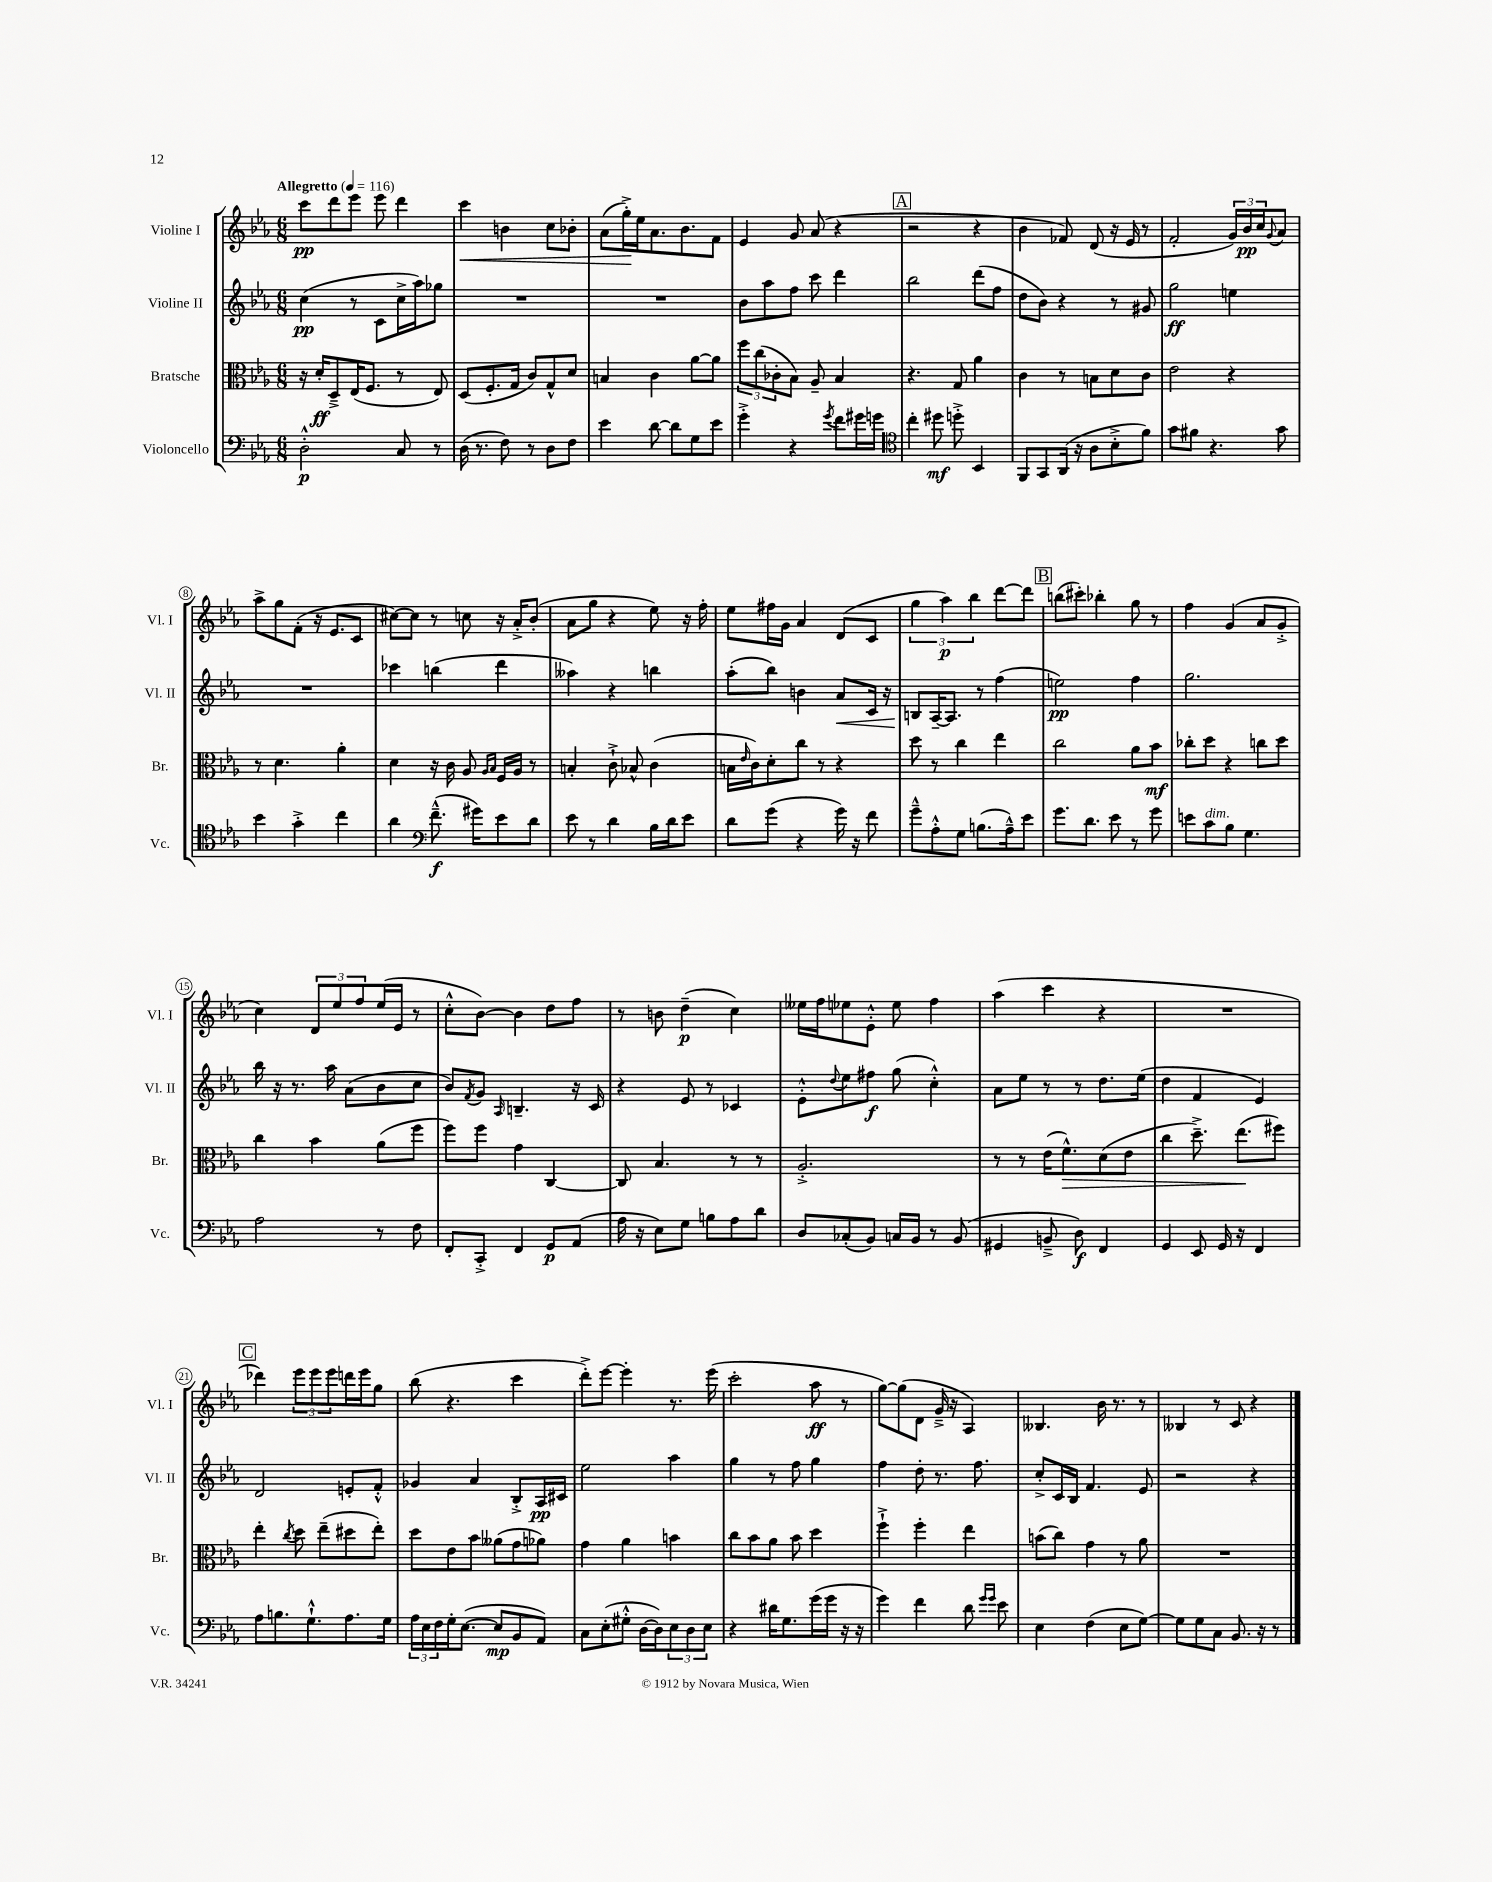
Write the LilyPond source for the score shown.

<<
\new StaffGroup <<
\new Staff = "s0" \with { instrumentName = "Violine I" shortInstrumentName = "Vl. I" } {
    \clef treble \key ees \major \numericTimeSignature \time 6/8 \tempo "Allegretto" 4 = 116
    c'''8\pp d'''8 ees'''8 ees'''8 d'''4 |
    c'''4\< b'4 c''8 bes'8-. |
    aes'8( g''16-.->\!) ees''16 aes'8. bes'8. f'8 |
    ees'4 g'8 aes'8( r4 |
    \mark \markup { \box "A" } r2 r4 |
    bes'4 fes'8) d'8( r16 ees'16 r8 |
    f'2-. \tuplet 3/2 { g'16) bes'16\pp c''16 } \appoggiatura { g'8 } aes'8 |
    aes''8-> g''8 f'8-.( r16 ees'8. c'8 |
    cis''8~) cis''8 r8 c''8 r16 aes'16-.-> bes'8-.( |
    aes'8 g''8 r4 ees''8) r16 f''16-. |
    ees''8 fis''16 g'16 aes'4 d'8( c'8 |
    \tuplet 3/2 { g''4 aes''4\p) bes''4 } d'''8~ d'''8 |
    \mark \markup { \box "B" } b''8( cis'''8-.) bes''4-. g''8 r8 |
    f''4 g'4( aes'8 g'8-.-> |
    c''4) \tuplet 3/2 { d'8 ees''8 f''8 } ees''16( ees'16 r8 |
    c''8-.-^ bes'8~) bes'4 d''8 f''8 |
    r8 b'8 d''4--\p( c''4) |
    eeses''16 f''16 ees''8 ees'8-.-^ ees''8 f''4 |
    aes''4( c'''4 r4 |
    R2. |
    \mark \markup { \box "C" } des'''4) \tuplet 3/2 { ees'''8 ees'''8 ees'''8 } d'''16 ees'''16 g''8 |
    bes''8( r4. c'''4 |
    d'''8-.->) ees'''8~ ees'''4-. r8. ees'''16( |
    c'''2-. aes''8\ff r8 |
    g''8~) g''8( d'8 g'16---> r16 aes4) |
    beses4. bes'16 r8. r8 |
    beses4 r8 c'8 r4 \bar "|." |
}
\new Staff = "s1" \with { instrumentName = "Violine II" shortInstrumentName = "Vl. II" } {
    \clef treble \key ees \major \numericTimeSignature \time 6/8
    c''4\pp( r8 c'8 c''16-> aes''16) ges''8 |
    R2. |
    R2. |
    bes'8 aes''8 f''8 c'''8 d'''4 |
    \mark \markup { \box "A" } bes''2 d'''8( f''8 |
    d''8 bes'8) r4 r8 gis'8 |
    g''2\ff e''4 |
    R2. |
    ces'''4 b''4( d'''4 |
    aeses''4) r4 b''4 |
    aes''8-.( bes''8) b'4 aes'8\< c'16 r16 |
    b8\! aes16~-- aes8. r8 f''4( |
    \mark \markup { \box "B" } e''2\pp) f''4 |
    g''2. |
    bes''16 r16 r8. aes''16 aes'8( bes'8 c''8 |
    bes'8) \acciaccatura { f'8 } g'8 \grace { aes16 } b4.-- r16 c'16 |
    r4 ees'8 r8 ces'4 |
    ees'8-.-^ \appoggiatura { d''8 } ees''8 fis''8\f g''8( c''4-.-^) |
    aes'8 ees''8 r8 r8 d''8. ees''16( |
    d''4 f'4 ees'4) |
    \mark \markup { \box "C" } d'2 e'8-. f'8-.-^ |
    ges'4 aes'4 bes8-.-> aes16\pp cis'16 |
    ees''2 aes''4 |
    g''4 r8 f''8 g''4 |
    f''4 d''8-. r8. f''8. |
    c''8-.-> c'16 bes16 f'4. ees'8 |
    r2 r4 \bar "|." |
}
\new Staff = "s2" \with { instrumentName = "Bratsche" shortInstrumentName = "Br." } {
    \clef alto \key ees \major \numericTimeSignature \time 6/8
    r16 d'16-.\ff d8---> ees16( f8. r8 ees8) |
    d8( f8.-. g16 c'8) g8-^ d'8 |
    b4 c'4 aes'8~ aes'8 |
    \tuplet 3/2 { f''8 c''8( ces'8-. } bes8) aes8-- bes4 |
    \mark \markup { \box "A" } r4. g8 aes'4 |
    c'4 r8 b8 d'8 c'8 |
    ees'2 r4 |
    r8 d'4. aes'4-. |
    d'4 r16 c'16 aes8 \grace { aes16 bes16 } f16 aes16 r8 |
    b4-. c'8-!-> bes8-^ c'4( |
    b16 \grace { ees'16 } c'16) d'8-. c''8 r8 r4 |
    d''8 r8 c''4 ees''4 |
    \mark \markup { \box "B" } c''2 aes'8 bes'8\mf |
    ces''8-. d''8 r4 c''8 d''8 |
    c''4 bes'4 aes'8( f''8 |
    f''8) f''8 g'4 c4~ |
    c8 bes4. r8 r8 |
    aes2.-.-> |
    r8 r8 ees'16( f'8.-^\>) d'8( ees'8 |
    c''4 d''8.--->) ees''8.\!( fis''8) |
    \mark \markup { \box "C" } ees''4-. \acciaccatura { c''8 } d''8 ees''8--( dis''8 ees''8-.) |
    d''8 ees'8 bes'8 aeses'8( g'8 aes'8) |
    g'4 aes'4 b'4 |
    c''8 bes'8 aes'8 bes'8 d''4 |
    f''4-!-> f''4-. ees''4 |
    b'8( c''8) g'4 r8 aes'8 |
    R2. \bar "|." |
}
\new Staff = "s3" \with { instrumentName = "Violoncello" shortInstrumentName = "Vc." } {
    \clef bass \key ees \major \numericTimeSignature \time 6/8
    d2-.-^\p c8 r8 |
    d16( r8. f8) r8 d8 f8 |
    ees'4 d'8~ d'8 g8 ees'8 |
    g'4-.-> r4 \acciaccatura { g'8 } f'8 gis'16 g'16 |
    \mark \markup { \box "A" } \clef tenor c''4-. dis''8\mf d''8-.-> bes,4 |
    f,8 g,8 aes,16( r16 aes8 bes8-.-> f'8) |
    g'8 fis'8 r4. g'8 |
    bes'4 g'4-.-> c''4 |
    aes'4 \clef bass f'8.---^\f( gis'16) ees'8 d'8 |
    ees'8 r8 d'4 bes16 d'16 ees'8 |
    d'8 g'8( r4 g'16) r16 f'8 |
    g'8---^ aes8-.-^ g8 b8.( aes16---^) ees'8 |
    \mark \markup { \box "B" } g'8. d'8. ees'8 r8 g'8 |
    e'8 c'8^\markup { \italic "dim." } bes8 g4. |
    aes2 r8 f8 |
    f,8-. c,8-.-> f,4 g,8\p aes,8( |
    aes16 r16 ees8) g8 b8 aes8 d'8 |
    d8 ces8-.( bes,8) c16 bes,16 r8 bes,8( |
    gis,4 b,8---> d8\f) f,4 |
    g,4 ees,8 g,16 r16 f,4 |
    \mark \markup { \box "C" } aes8 b8. g8.-!-^ aes8. g16 |
    \tuplet 3/2 { aes16 ees16 f16 } g16-. ees8.~( ees8\mp bes,8 aes,8) |
    c8 ees8-.( gis8-.-^ d16~ d16) \tuplet 3/2 { ees8 d8 ees8 } |
    r4 dis'16 g8. g'16( g'16 r16 r16 |
    g'4) f'4 d'8 \grace { g'16 g'16 } ees'8 |
    ees4 f4( ees8 g8~) |
    g8 g8 c8 bes,8. r16 r8 \bar "|." |
}
>>
>>
\layout { \context { \Score \override BarNumber.stencil = #(make-stencil-circler 0.1 0.3 ly:text-interface::print) } }
